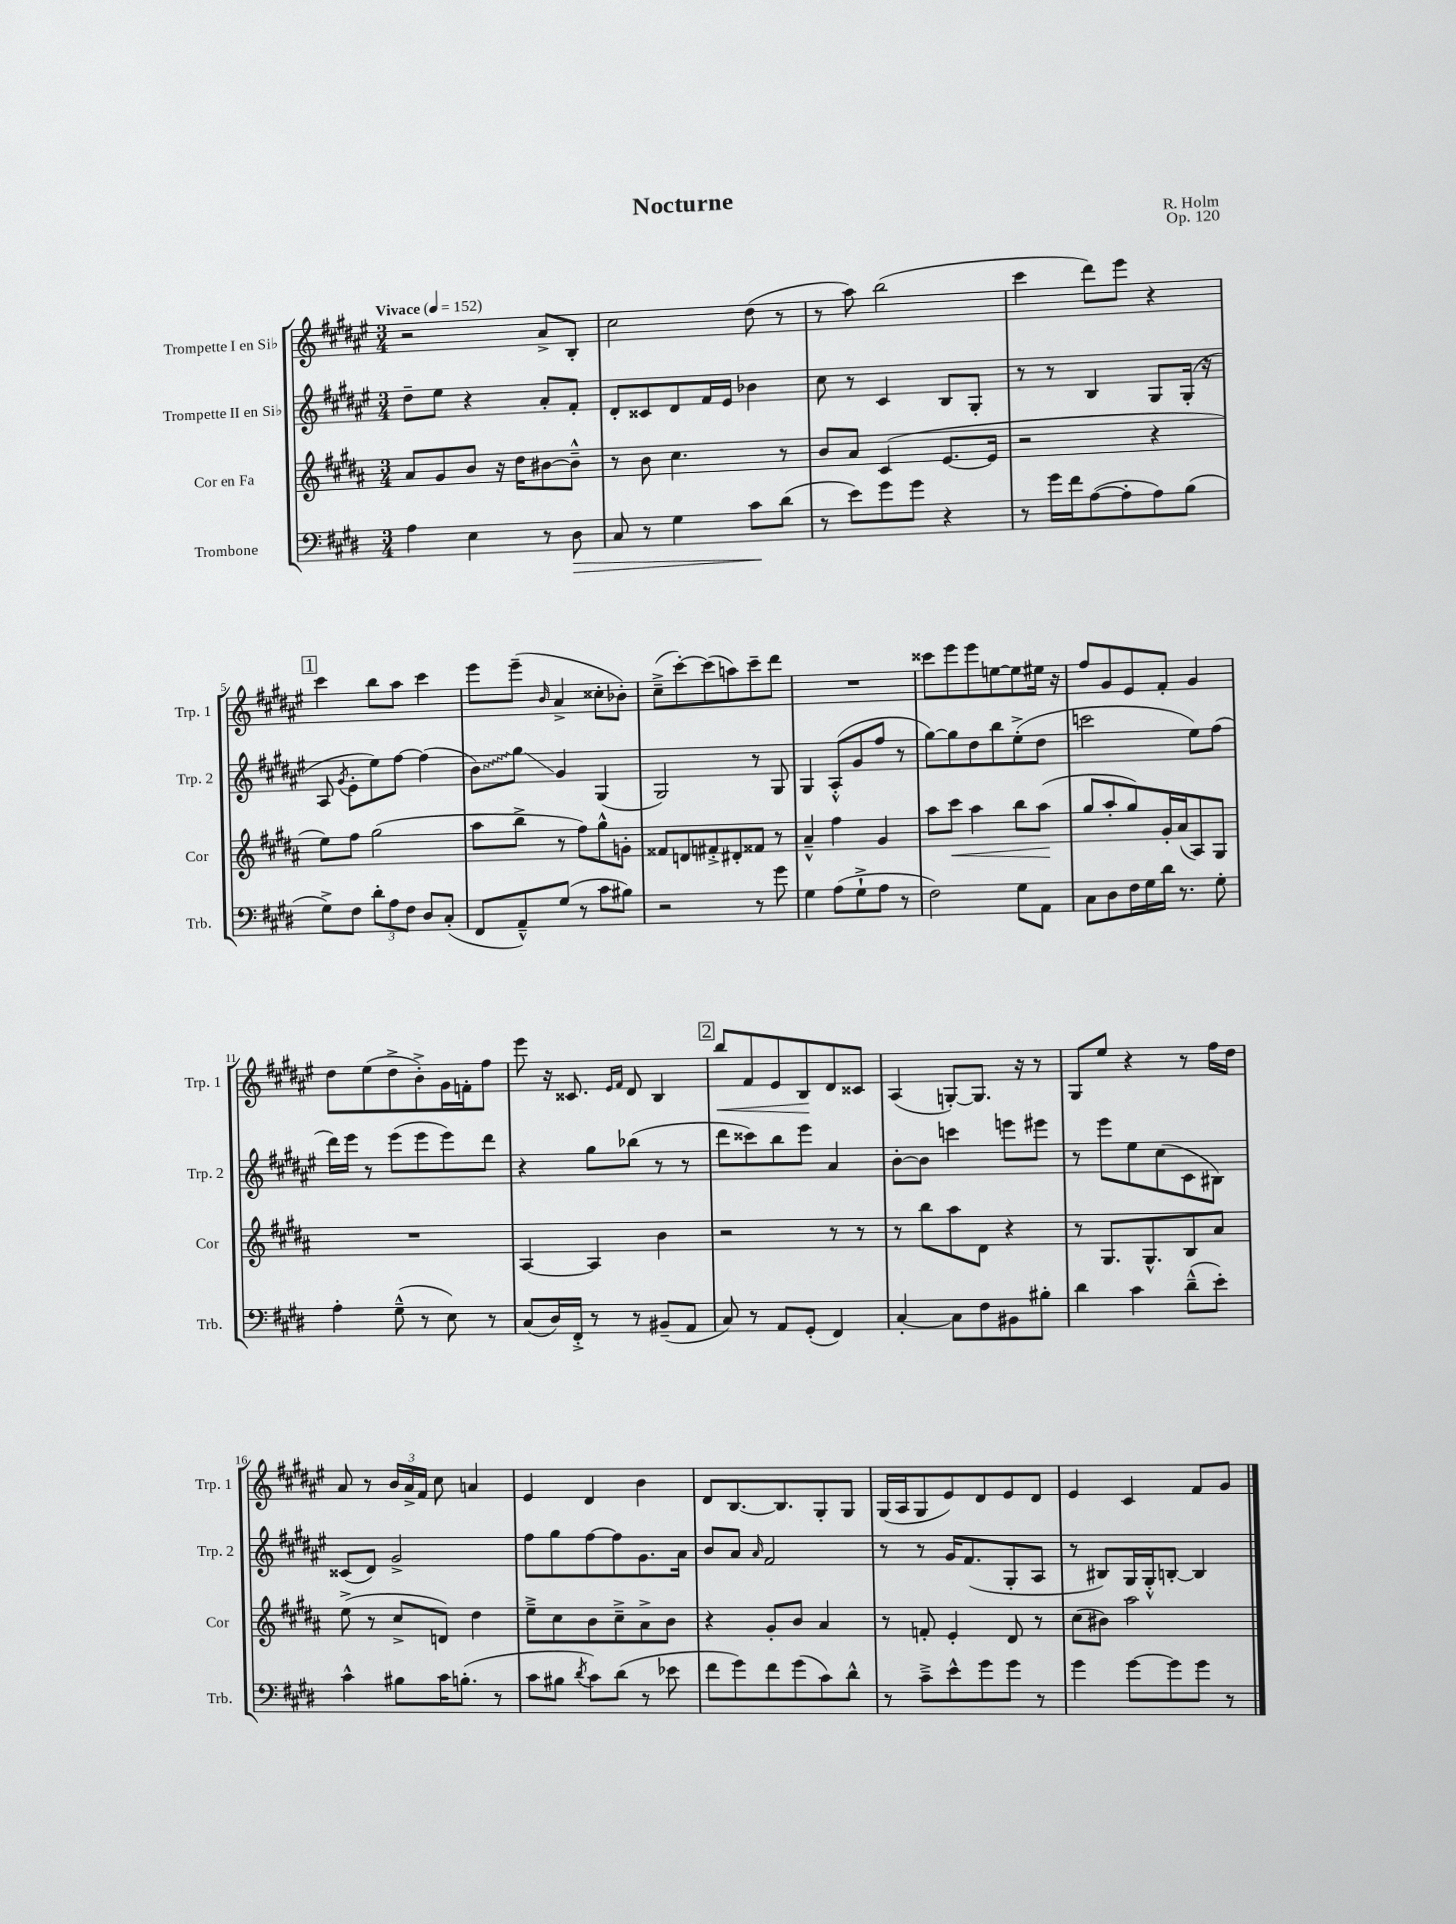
\header { title = "Nocturne" composer = "R. Holm" opus = "Op. 120" }
<<
\new StaffGroup <<
\new Staff = "s0" \with { instrumentName = "Trompette I en Sib" shortInstrumentName = "Trp. 1" } {
    \clef treble \key fis \major \numericTimeSignature \time 3/4 \tempo "Vivace" 4 = 152
    \autoBeamOff r2 ais'8[-> b8]-. |
    cis''2 dis''8( r8 |
    r8 ais''8) b''2( |
    cis'''4 dis'''8[) eis'''8] r4 |
    \mark \markup { \box "1" } cis'''4 b''8[ ais''8] cis'''4 |
    eis'''8[ eis'''8]--( \grace { b'16 } ais'4-> cisis''8[-. bes'8]-.) |
    cis''8[--->( cis'''8~-.) cis'''8( a''8) cis'''8-- dis'''8] |
    R2. |
    cisis'''8[ eis'''8 eis'''8 e''8~ e''8 eis''16] r16 |
    fis''8[ gis'8 eis'8 fis'8]-. gis'4 |
    dis''8[ eis''8( dis''8-> b'8-.->) gis'16 f'16-. fis''8] |
    eis'''8 r16 cisis'8. \grace { eis'16[ fis'16] } dis'8 b4 |
    \mark \markup { \box "2" } b''8[\< fis'8 eis'8 b8\! dis'8 cisis'8] |
    ais4( g8[~-.) g8.] r16 r8 |
    gis8[ eis''8] r4 r8 fis''16[ dis''16] |
    ais'8 r8 \tuplet 3/2 { b'16[ ais'16-> fis'16] } cis''8 a'4 |
    eis'4 dis'4 b'4 |
    dis'8[ b8.~ b8. gis8-. gis8] |
    gis16[( ais16 gis8 eis'8) dis'8 eis'8 dis'8] |
    eis'4 cis'4 fis'8[ gis'8] \bar "|." |
}
\new Staff = "s1" \with { instrumentName = "Trompette II en Sib" shortInstrumentName = "Trp. 2" } {
    \clef treble \key fis \major \numericTimeSignature \time 3/4
    \autoBeamOff dis''8[-- eis''8] r4 ais'8[-. fis'8]-. |
    dis'8[-. cisis'8 dis'8 fis'16 eis'16] bes'4 |
    cis''8 r8 cis'4 b8[ gis8]-. |
    r8 r8 b4 gis8[ gis16]-.( r16 |
    \mark \markup { \box "1" } ais8 \acciaccatura { gis'8 } eis'8[-. eis''8) fis''8]~ fis''4( |
    \once \override Glissando.style = #'zigzag b'8[\glissando) gis''8]\glissando gis'4 gis4( |
    gis2) r8 gis8 |
    gis4 ais8[-.-^( gis'8 fis''8] r8 |
    gis''8[~) gis''8 dis''8 b''8 eis''8-.->( dis''8] |
    c'''2 eis''8[) fis''8]( |
    dis'''16[) eis'''16] r8 eis'''8[( eis'''8 eis'''8) dis'''8] |
    r4 gis''8[ bes''8]( r8 r8 |
    \mark \markup { \box "2" } dis'''8[ cisis'''8) b''8 eis'''8] ais'4 |
    b'8[~-. b'8] c'''4 e'''8[ eis'''8] |
    r8 eis'''8[ eis''8 cis''8( cis'8 bis8]) |
    cisis'8[( dis'8]) gis'2-> |
    fis''8[ gis''8 fis''8~ fis''8 gis'8. ais'16] |
    b'8[ ais'8] \grace { ais'16 } fis'2 |
    r8 r8 gis'16[ fis'8.( gis8-. ais8] |
    r8 bis8[) gis16 gis16-.-^ b8]~-. b4 \bar "|." |
}
\new Staff = "s2" \with { instrumentName = "Cor en Fa" shortInstrumentName = "Cor" } {
    \clef treble \key b \major \numericTimeSignature \time 3/4
    \autoBeamOff ais'8[ gis'8 b'8] r16 dis''16[ bis'8~ bis'8]---^ |
    r8 b'8 cis''4. r8 |
    b'8[ ais'8] cis'4( e'8.[~ e'16] |
    r2 r4 |
    \mark \markup { \box "1" } e''8[) fis''8] gis''2( |
    ais''8[ b''8]-> r8 fis''8[) gis''8-^ g'8]-. |
    fisis'8[ d'8 fis'8-.-> dis'8-. fisis'8] r8 |
    ais'4---^ fis''4 gis'4 |
    ais''8[ cis'''8]\< ais''4 b''8[ ais''8]\!( |
    gis''8[ ais''8-. gis''8) gis'16-. ais'16( ais8) gis8] |
    R2. |
    ais4~ ais4 b'4 |
    \mark \markup { \box "2" } r2 r8 r8 |
    r8 b''8[ ais''8 dis'8] r4 |
    r8 gis8.[ gis8.-^ b8 ais'8] |
    e''8->( r8 cis''8[-> d'8]) dis''4 |
    e''8[---> cis''8 b'8 cis''8---> ais'8-> b'8] |
    r4 gis'8[-. b'8] ais'4 |
    r8 f'8-. e'4-. dis'8 r8 |
    cis''8[( bis'8]) ais''2 \bar "|." |
}
\new Staff = "s3" \with { instrumentName = "Trombone" shortInstrumentName = "Trb." } {
    \clef bass \key e \major \numericTimeSignature \time 3/4
    \autoBeamOff a4 e4 r8 dis8\> |
    cis8 r8 gis4 cis'8[\! dis'8]( |
    r8 e'8[) gis'8 gis'8] r4 |
    r8 gis'16[ fis'16 a8~( a8-. a8) b8]( |
    \mark \markup { \box "1" } gis8[->) fis8] \tuplet 3/2 { dis'8[-. a8 fis8] } dis8[ cis8]-.( |
    fis,8[ a,8---^) gis8]( r8 cis'8[ bis8]) |
    r2 r8 gis'8 |
    gis4 a8[( gis8-!-> a8] r8 |
    fis2) gis8[ a,8] |
    cis8[ dis8 fis16 gis16 dis'16] r8. gis8-. |
    a4-. gis8---^( r8 e8) r8 |
    cis8[( dis16) fis,16]-.-> r8 r8 bis,8[--( a,8] |
    \mark \markup { \box "2" } cis8) r8 a,8[ gis,8]-.( fis,4) |
    cis4~-. cis8[ fis8 bis,8 bis8]-. |
    dis'4 cis'4 dis'8[---^( e'8]-.) |
    cis'4-^ bis8[ cis'16 b8.]-.( r8 |
    cis'8[ bis8] \acciaccatura { dis'8 } cis'8[) dis'8]( r8 ees'8 |
    fis'8[ gis'8) fis'8 gis'8( cis'8) dis'8]-^ |
    r8 cis'8[---> e'8-^ gis'8 gis'8] r8 |
    gis'4 gis'8[~ gis'8 gis'8] r8 \bar "|." |
}
>>
>>
